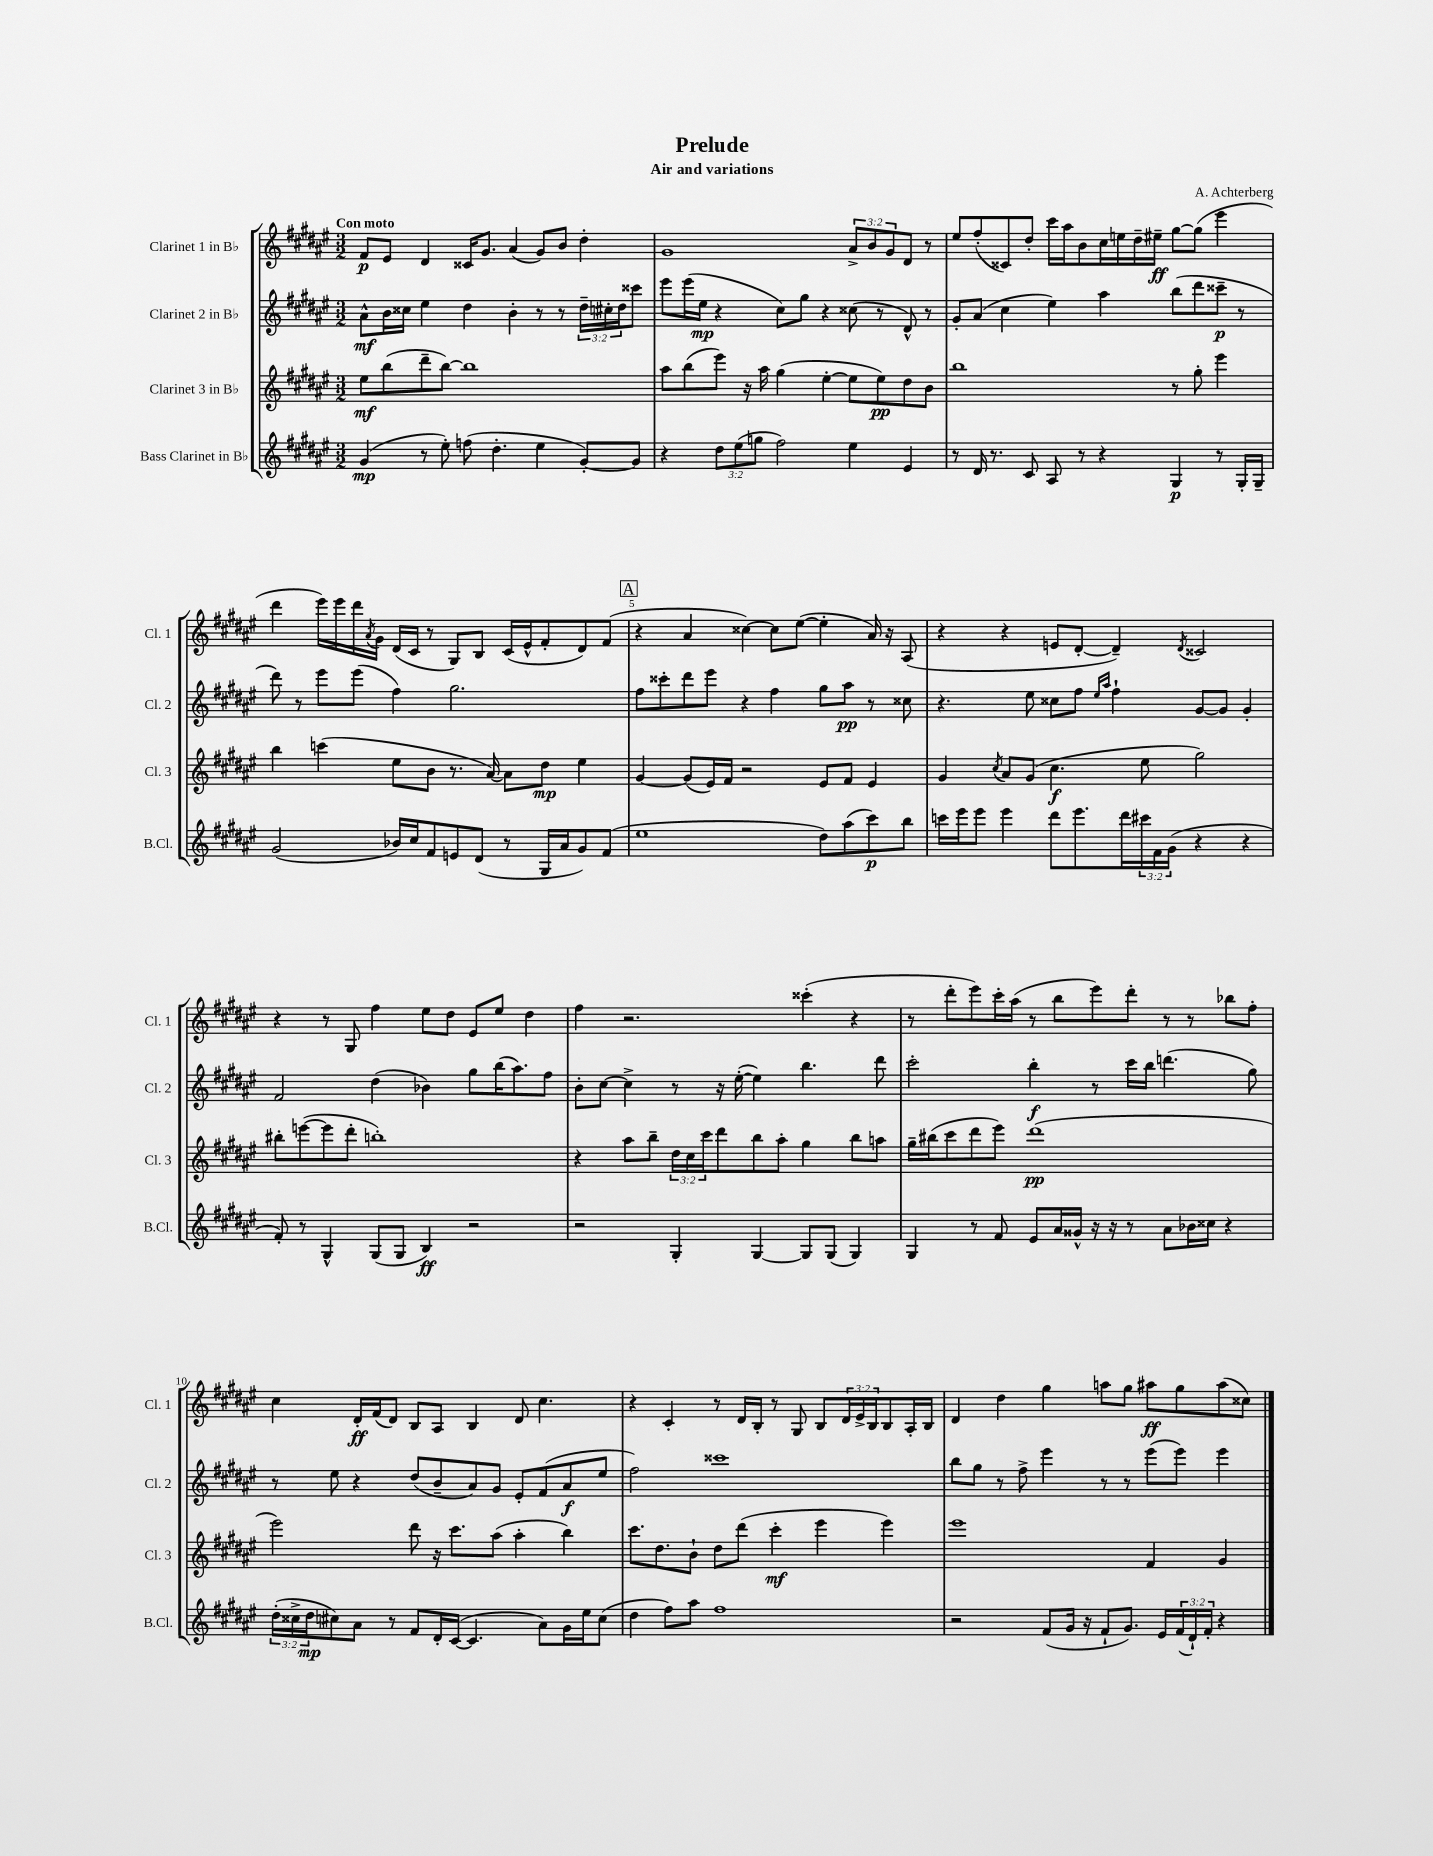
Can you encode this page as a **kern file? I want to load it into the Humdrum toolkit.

**kern	**kern	**kern	**kern
*staff4	*staff3	*staff2	*staff1
*clefG2	*clefG2	*clefG2	*clefG2
*k[f#c#g#d#a#e#]	*k[f#c#g#d#a#e#]	*k[f#c#g#d#a#e#]	*k[f#c#g#d#a#e#]
*M3/2	*M3/2	*M3/2	*M3/2
(4g#	8ee#	8a#^^	8f#
.	(8bb	16b	8e#
.	.	16cc##	.
8r	8ddd#~	4ee#	4d#
8ee#')	[8bb)	.	.
(8ff	1bb]	4dd#	16c##
.	.	.	8.g#
4.dd#'	.	.	.
.	.	4b'	(4a#
4ee#	.	8r	8g#)
.	.	8r	8b
[8g#')	.	24dd#~	4dd#'
.	.	24cc#'	.
.	.	24dd#	.
8g#]	.	8ccc##	.
=	=	=	=
4r	8aa#	8eee#	1g#
.	(8bb	(16eee#	.
.	.	16ee#	.
12dd#	8eee#)	4r	.
(12ee#	.	.	.
.	16r	.	.
12gg	.	.	.
.	16aa#	.	.
2ff#)	(4gg#	8cc#)	.
.	.	8gg#	.
.	[4ee#'	4r	.
4ee#	8ee#]	(8cc##	12a#^
.	.	.	12b
.	8ee#)	8r	.
.	.	.	12g#
4e#	8dd#	8d#^^)	8d#
.	8b	8r	8r
=	=	=	=
8r	1bb	8g#'	8ee#
16d#	.	(8a#	(8ff#'
8.r	.	.	.
.	.	4cc#	8c##)
8c#	.	.	8dd#'
8A#	.	4ee#)	16ccc#
.	.	.	16aa#
8r	.	.	8b
4r	.	4aa#	16cc#
.	.	.	16ee
.	.	.	16dd#~
.	.	.	16ee#~
4G#	8r	(8bb	[8gg#
.	8gg#'	8ddd#	(8gg#]
8r	4eee#	8ccc##~	4eee#
16G#'	.	8r	.
16G#~	.	.	.
=	=	=	=
(2g#	4bb	8ddd#)	4ddd#
.	.	8r	.
.	(4ccc	8eee#	16eee#)
.	.	.	16eee#
.	.	(8eee#	16ddd#
.	.	.	8qa#
.	.	.	16g#
16b-)	8ee#	4ff#)	(16d#
16cc#	.	.	16c#
8f#	8b	.	8r
8e	8.r	2.gg#	8G#)
(8d#	.	.	8B
.	[16a#)	.	.
8r	8a#]	.	(16c#
.	.	.	16e#^^
16G#	8dd#	.	8f#'
16a#	.	.	.
8g#)	4ee#	.	8d#)
(8f#	.	.	(8f#
=	=	=	=
1ee#	[4g#	8ff#	4r
.	.	8ccc##'	.
.	(8g#]	8ddd#	4a#
.	16e#)	8eee#	.
.	16f#	.	.
.	2r	4r	[4cc##)
.	.	4ff#	8cc##]
.	.	.	([8ee#
8dd#)	8e#	8gg#	4ee#']
(8aa#	8f#	8aa#	.
8ccc#)	4e#	8r	16a#)
.	.	.	16r
8bb	.	8cc##	(8A#
=	=	=	=
16ccc	4g#	4.r	4r
16eee#	.	.	.
8eee#	.	.	.
.	8qcc#	.	.
4eee#	8a#	.	4r
.	(8g#	8ee#	.
8ddd#	4.cc#	8cc##	8e
8.eee#	.	8ff#	[8d#'
.	.	16qqee#	.
.	.	16qqaa#	.
.	.	4ff#`	4d#~])
16ddd#	.	.	.
24ccc#	8ee#	.	.
24f#	.	.	.
(24g#	.	.	.
.	.	.	8qd#
4r	2gg#)	[8g#	2c##
.	.	8g#]	.
4r	.	4g#'	.
=	=	=	=
8f#')	8bb#'	2f#	4r
8r	([8eee	.	.
4G#^^	8eee]	.	8r
.	8ddd#'	.	8G#
(8G#	1bb')	(4dd#	4ff#
8G#	.	.	.
4B)	.	4b-)	8ee#
.	.	.	8dd#
2r	.	8gg#	8e#
.	.	(16bb	8ee#
.	.	8.aa#)	.
.	.	.	4dd#
.	.	8ff#	.
=	=	=	=
2r	4r	8b'	4ff#
.	.	[8cc#	.
.	8aa#	4cc#^]	2.r
.	8bb~	.	.
4G#'	24dd#	8r	.
.	24cc#	.	.
.	24ccc#	.	.
.	8ddd#	16r	.
.	.	([16ee#'	.
[4G#	8bb	4ee#])	.
.	8aa#'	.	.
8G#]	4gg#	4.bb	(4ccc##'
(8G#	.	.	.
4G#)	8bb	.	4r
.	8aa	8ddd#	.
=	=	=	=
4G#	16gg#~	2ccc#'	8r
.	(16bb#	.	.
.	8ccc#	.	8ddd#'
8r	8ddd#	.	8eee#)
8f#	8eee#)	.	16ccc#'
.	.	.	(16aa#
8e#	(1ddd#	4bb'	8r
16a#	.	.	8bb
16g##^^	.	.	.
16r	.	8r	8eee#)
16r	.	.	.
8r	.	16ccc#	8ddd#'
.	.	16bb	.
8a#	.	(4.ddd	8r
16b-	.	.	8r
16cc##	.	.	.
4r	.	.	8bb-
.	.	8gg#)	8ff#'
=	=	=	=
(24dd#'	2eee#)	8r	4cc#
24cc##^	.	.	.
24dd#	.	.	.
8cc#)	.	8ee#	.
8a#	.	4r	16d#'
.	.	.	(16f#
8r	.	.	8d#)
8f#	8ddd#	(8dd#	8B
16d#'	16r	8b~	8A#
([16c#	8.ccc#	.	.
4.c#]	.	8a#)	4B
.	(8aa#	8g#	.
.	4aa#'	8e#'	8d#
8a#)	.	(8f#	4.cc#
16g#	4bb)	8a#	.
16ee#	.	.	.
(8cc#	.	8ee#	.
=	=	=	=
4dd#	8.ccc#	2ff#)	4r
.	8.dd#	.	.
8ff#)	.	.	4c#'
8aa#	8b`	.	.
1ff#	8dd#	1ccc##	8r
.	(8ddd#	.	16d#
.	.	.	16B'
.	4ccc#'	.	8r
.	.	.	8G#
.	4eee#	.	8B
.	.	.	24d#
.	.	.	24e#^
.	.	.	24B
.	4eee#)	.	8B
.	.	.	16A#'
.	.	.	16B
=	=	=	=
2r	1eee#	8bb	4d#
.	.	8gg#	.
.	.	8r	4dd#
.	.	8ff#^	.
(8f#	.	4eee#	4gg#
16g#	.	.	.
16r	.	.	.
8f#`	.	8r	8aa
8.g#)	.	8r	8gg#
.	4f#	(8eee#	8aa#
16e#	.	.	.
(24f#	.	8eee#)	8gg#
24d#`)	.	.	.
24f#'	.	.	.
4r	4g#	4eee#	(8aa#
.	.	.	8cc##)
==	==	==	==
*-	*-	*-	*-
